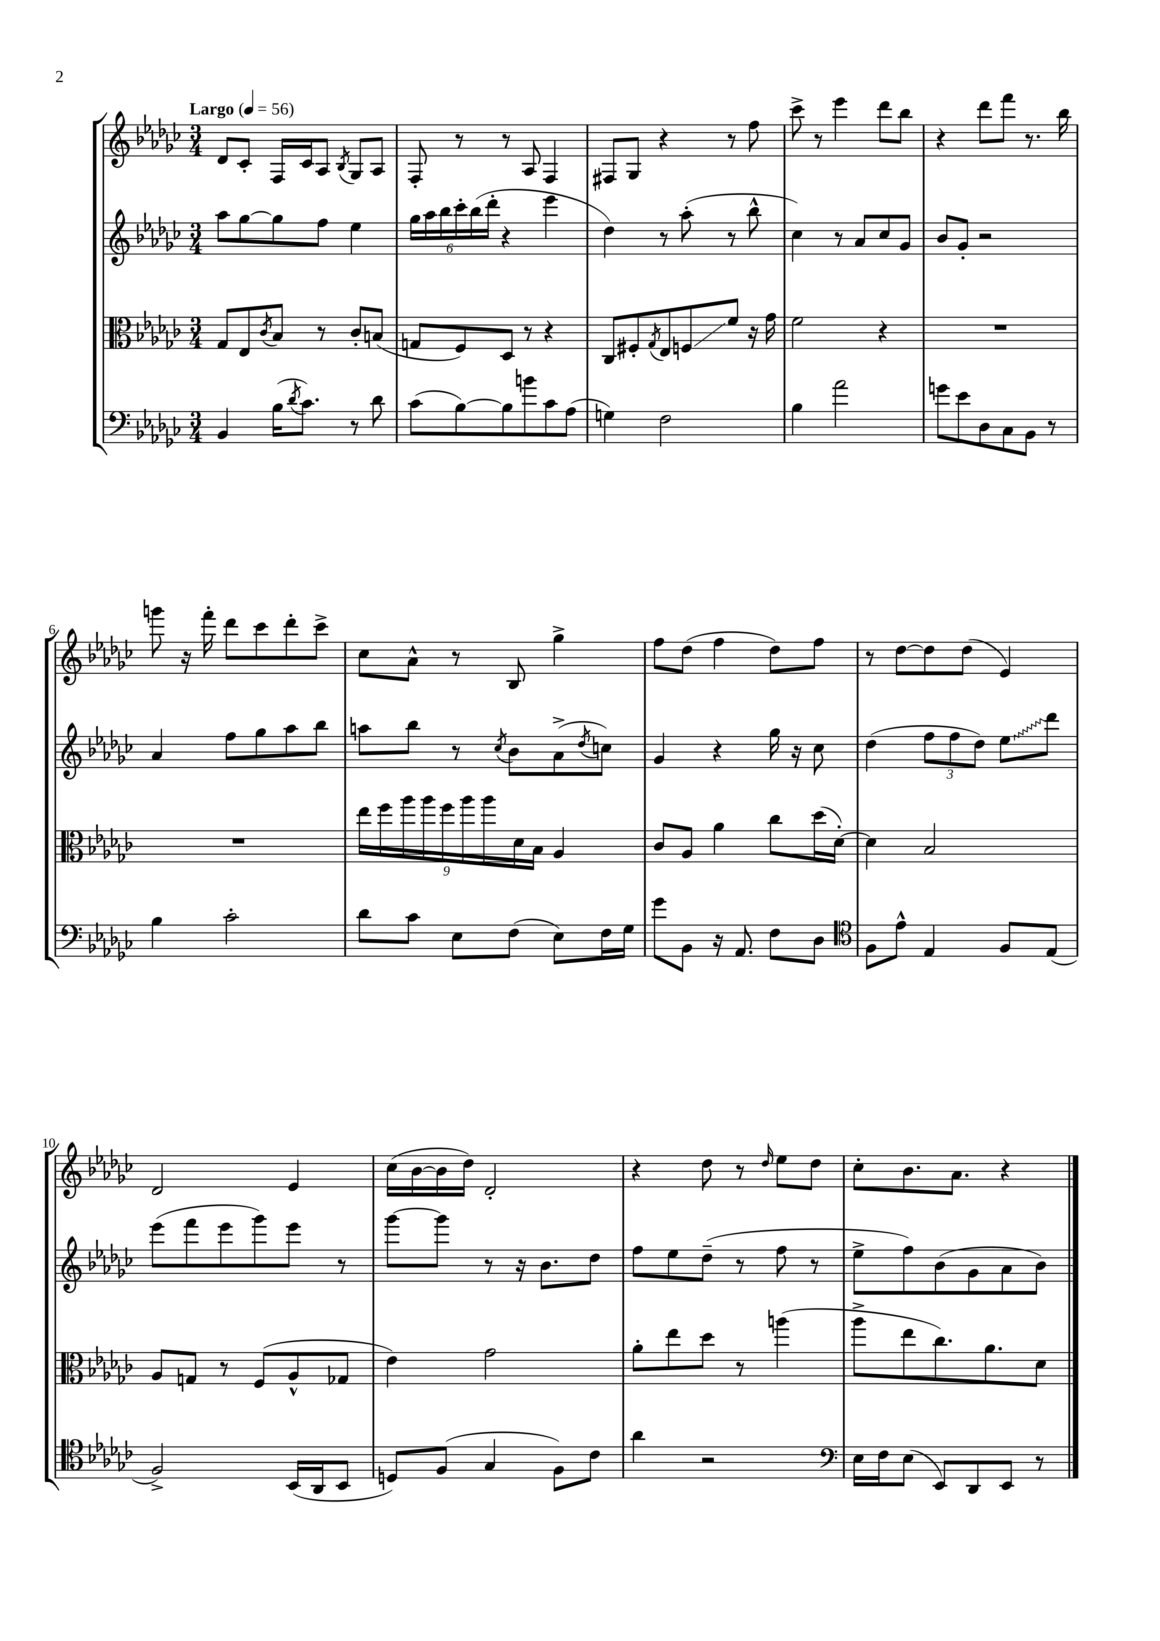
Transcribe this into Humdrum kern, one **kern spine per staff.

**kern	**kern	**kern	**kern
*staff4	*staff3	*staff2	*staff1
*clefF4	*clefC3	*clefG2	*clefG2
*k[b-e-a-d-g-c-]	*k[b-e-a-d-g-c-]	*k[b-e-a-d-g-c-]	*k[b-e-a-d-g-c-]
*M3/4	*M3/4	*M3/4	*M3/4
*MM56	*MM56	*MM56	*MM56
4BB-	8G-	8aa-	8d-
.	8E-	[8gg-	8c-'
.	8qc-	.	.
(16B-	8B-	8gg-]	16F
8qd-	.	.	.
8.c-)	.	.	16c-
.	8r	8ff	8A-
.	.	.	8qB-
8r	8c-'	4ee-	8G-
8d-	(8B	.	8A-
=	=	=	=
(8c-	8G	24gg-	8F'
.	.	24aa-	.
.	.	24bb-	.
[8B-)	8F)	24ccc-'	8r
.	.	(24bb-	.
.	.	24ddd-'	.
8B-]	8D-	4r	8r
8b	8r	.	8A-
8c-	4r	4eee-	4F
(8A-	.	.	.
=	=	=	=
4G)	8C-	4dd-)	8F#
.	8F#'	.	8G-
.	8qG-	.	.
2F	8E-	8r	4r
.	8F	(8aa-'	.
.	8f	8r	8r
.	16r	8bb-^^	8ff
.	16g-	.	.
=	=	=	=
4B-	2f	4cc-)	8ccc-^
.	.	.	8r
2a-	.	8r	4eee-
.	.	8a-	.
.	4r	8cc-	8ddd-
.	.	8g-	8bb-
=	=	=	=
8g	2.r	8b-	4r
8e-	.	8g-'	.
8D-	.	2r	8ddd-
8C-	.	.	8fff
8BB-	.	.	8.r
8r	.	.	.
.	.	.	16bb-
=	=	=	=
4B-	2.r	4a-	8ggg
.	.	.	16r
.	.	.	16fff'
2c-'	.	8ff	8ddd-
.	.	8gg-	8ccc-
.	.	8aa-	8ddd-'
.	.	8bb-	8ccc-^
=	=	=	=
8d-	18ee-	8aa	8cc-
.	18ff	.	.
.	18aa-	.	.
8c-	.	8bb-	8a-^^
.	18aa-	.	.
.	18ff	.	.
8E-	.	8r	8r
.	18aa-	.	.
.	18aa-	.	.
.	.	8qcc-	.
(8F	.	8b-	8B-
.	18d-	.	.
.	18B-	.	.
8E-)	4A-	(8a-^	4gg-^
.	.	8qdd-	.
16F	.	8cc)	.
16G-	.	.	.
=	=	=	=
8g-	8c-	4g-	8ff
8BB-	8A-	.	(8dd-
16r	4a-	4r	4ff
8.AA-	.	.	.
8F	8cc-	16gg-	8dd-)
.	.	16r	.
8D-	(16dd-	8cc-	8ff
.	[16d-')	.	.
=	=	=	=
*clefC4	*	*	*
8F	4d-]	(4dd-	8r
8e-^^	.	.	[8dd-
4E-	2B-	12ff	8dd-]
.	.	12ff	.
.	.	.	(8dd-
.	.	12dd-)	.
8F	.	8ee-	4e-)
(8E-	.	8ddd-	.
=	=	=	=
2F^)	8A-	(8eee-	2d-
.	8G	8fff	.
.	8r	8eee-	.
.	(8F	8ggg-)	.
(16BB-	8A-^^	8eee-	4e-
16AA-	.	.	.
8BB-	8G-	8r	.
=	=	=	=
8D)	4e-)	[8ggg-	(16cc-
.	.	.	[16b-
(8F	.	8ggg-]	16b-]
.	.	.	16dd-)
4G-	2g-	8r	2d-'
.	.	16r	.
.	.	8.b-	.
8F)	.	.	.
8c-	.	8dd-	.
=	=	=	=
4a-	8a-'	8ff	4r
.	8ee-	8ee-	.
2r	8dd-	(8dd-~	8dd-
.	8r	8r	8r
.	.	.	16qqdd-
.	(4aa	8ff	8ee-
.	.	8r	8dd-
=	=	=	=
*clefF4	*	*	*
16E-	8aa-^	8ee-^	8cc-'
16F	.	.	.
(8E-	8ee-	8ff)	8.b-
8EE-)	8.cc-)	(8b-	.
.	.	.	8.a-
8DD-	.	8g-	.
.	8.a-	.	.
8EE-	.	8a-	4r
8r	8d-	8b-)	.
==	==	==	==
*-	*-	*-	*-
